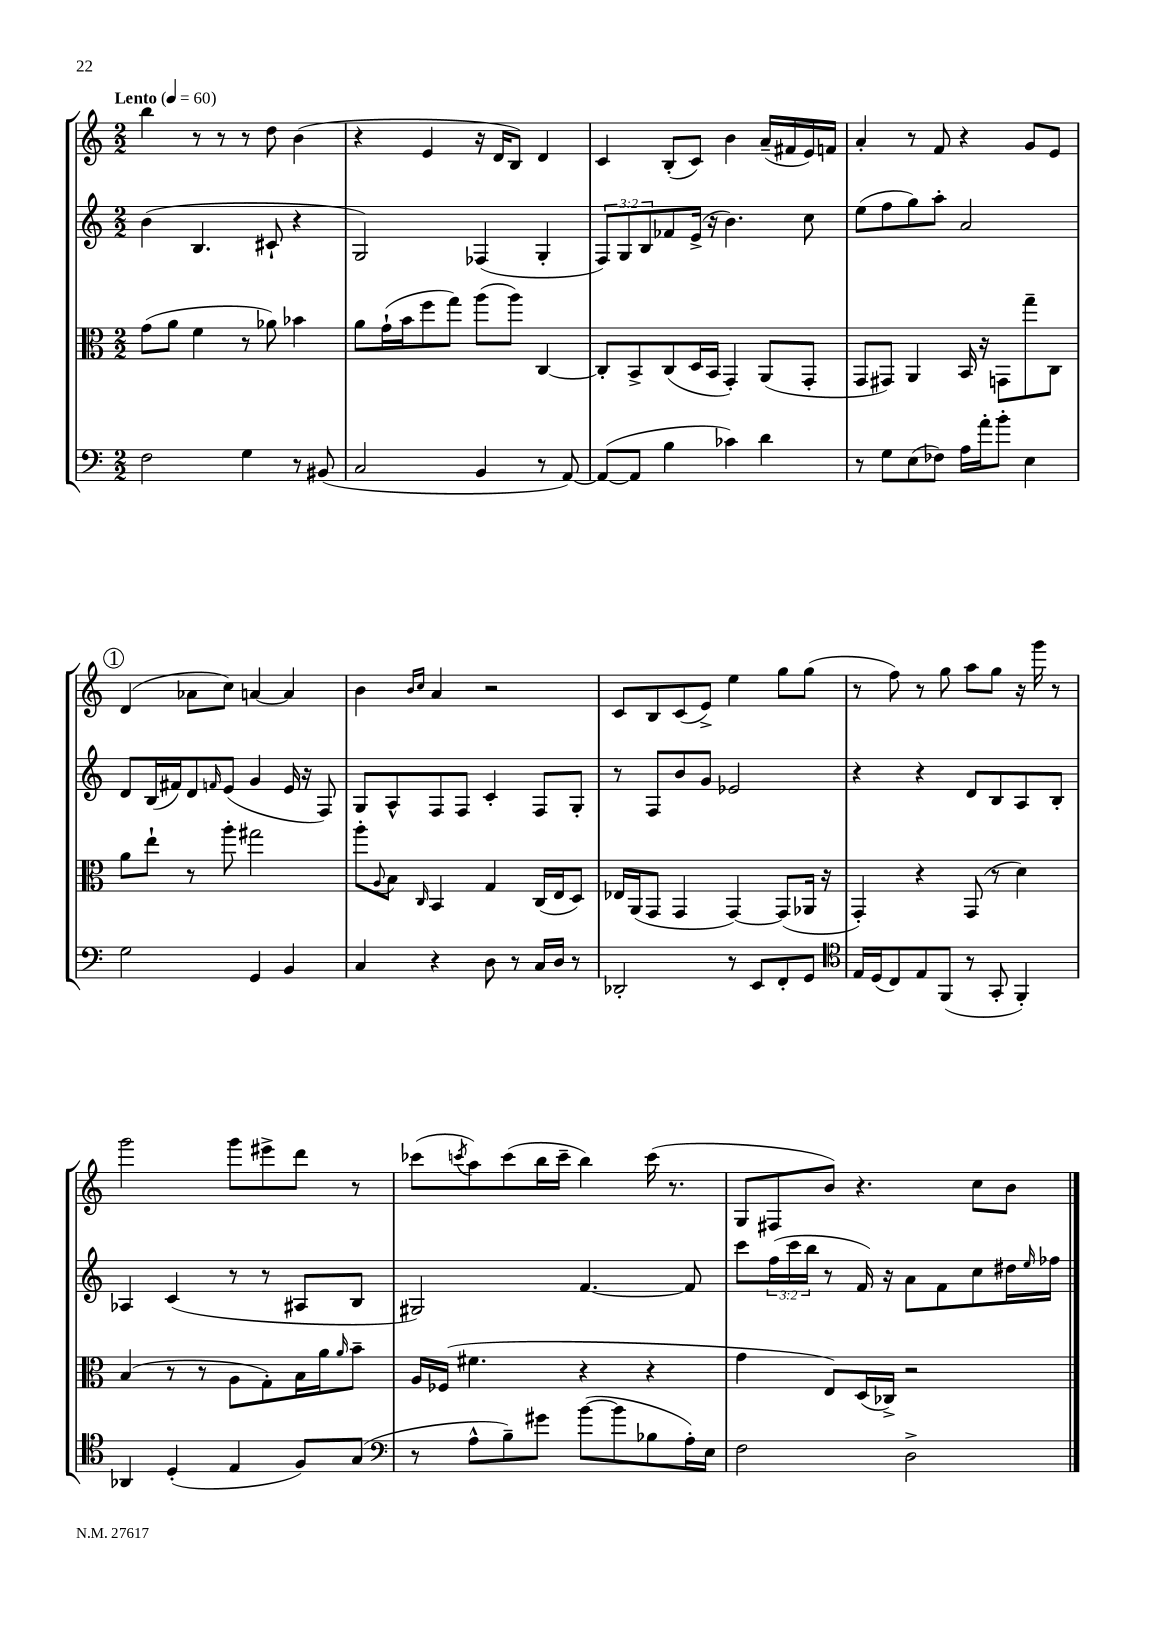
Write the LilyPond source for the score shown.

<<
\new StaffGroup <<
\new Staff = "s0" {
    \clef treble \key c \major \numericTimeSignature \time 2/2 \tempo "Lento" 4 = 60
    b''4 r8 r8 r8 d''8 b'4( |
    r4 e'4 r16 d'16 b8) d'4 |
    c'4 b8-.( c'8) b'4 a'16--( fis'16 e'16) f'16 |
    a'4-. r8 f'8 r4 g'8 e'8 |
    \mark \markup { \circle "1" } d'4( aes'8 c''8) a'4~ a'4 |
    b'4 \grace { b'16 c''16 } a'4 r2 |
    c'8 b8 c'8( e'8->) e''4 g''8 g''8( |
    r8 f''8) r8 g''8 a''8 g''8 r16 g'''16 r8 |
    g'''2 g'''8 eis'''8-> d'''8 r8 |
    ces'''8( \acciaccatura { c'''8 } a''8) c'''8( b''16 c'''16-- b''4) c'''16( r8. |
    g8 fis8 b'8) r4. c''8 b'8 \bar "|." |
}
\new Staff = "s1" {
    \clef treble \key c \major \numericTimeSignature \time 2/2 \override Staff.TupletNumber.text = #tuplet-number::calc-fraction-text
    b'4( b4. cis'8-! r4 |
    g2) fes4( g4-. |
    \tuplet 3/2 { f8) g8 b8 } fes'8 e'16->( r16 b'4.) c''8 |
    e''8( f''8 g''8) a''8-. a'2 |
    \mark \markup { \circle "1" } d'8 b16( fis'16) d'8 \grace { f'16 } e'8( g'4 e'16 r16 f8) |
    g8 a8-^ f8 f8 c'4-. f8 g8-. |
    r8 f8 b'8 g'8 ees'2 |
    r4 r4 d'8 b8 a8 b8-. |
    aes4 c'4( r8 r8 ais8 b8 |
    gis2) f'4.~ f'8 |
    c'''8 \tuplet 3/2 { f''16( c'''16 b''16 } r8 f'16) r16 a'8 f'8 c''8 dis''16 \grace { e''16 } fes''16 \bar "|." |
}
\new Staff = "s2" {
    \clef alto \key c \major \numericTimeSignature \time 2/2
    g'8( a'8 f'4 r8 aes'8) bes'4 |
    a'8 g'16-!( b'16 f''8 g''8) a''8( a''8) c4~ |
    c8-. b,8-> c8( d16 b,16 g,4-.) a,8( g,8-. |
    g,8 gis,8) a,4 b,16 r16 g,8 g''8-- c8 |
    \mark \markup { \circle "1" } a'8 e''8-! r8 a''8-. gis''2 |
    a''8-. \appoggiatura { a8 } b8 \grace { c16 } b,4 g4 c16( e16 d8) |
    ees16 a,16( g,8 g,4 g,4~) g,8( aes,16 r16 |
    g,4-.) r4 g,8( r8 d'4) |
    b4( r8 r8 a8 g8-.) b16 a'16 \grace { a'16 } b'8-- |
    a16 fes16( fis'4. r4 r4 |
    g'4 e8) d16( ces16->) r2 \bar "|." |
}
\new Staff = "s3" {
    \clef bass \key c \major \numericTimeSignature \time 2/2
    f2 g4 r8 bis,8( |
    c2 b,4 r8 a,8~) |
    a,8~( a,8 b4 ces'4) d'4 |
    r8 g8 e8( fes8) a16 a'16-. b'8-. e4 |
    \mark \markup { \circle "1" } g2 g,4 b,4 |
    c4 r4 d8 r8 c16 d16 r8 |
    des,2-. r8 e,8 f,8-. g,8 |
    \clef tenor e16 d16( c8) e8 f,8( r8 g,8-. f,4-.) |
    aes,4 d4-.( e4 f8) g8( |
    \clef bass r8 a8-^ b8--) gis'8 b'8~( b'8 bes8 a16-.) e16 |
    f2 d2-> \bar "|." |
}
>>
>>
\layout { \context { \Score \remove "Bar_number_engraver" } }
